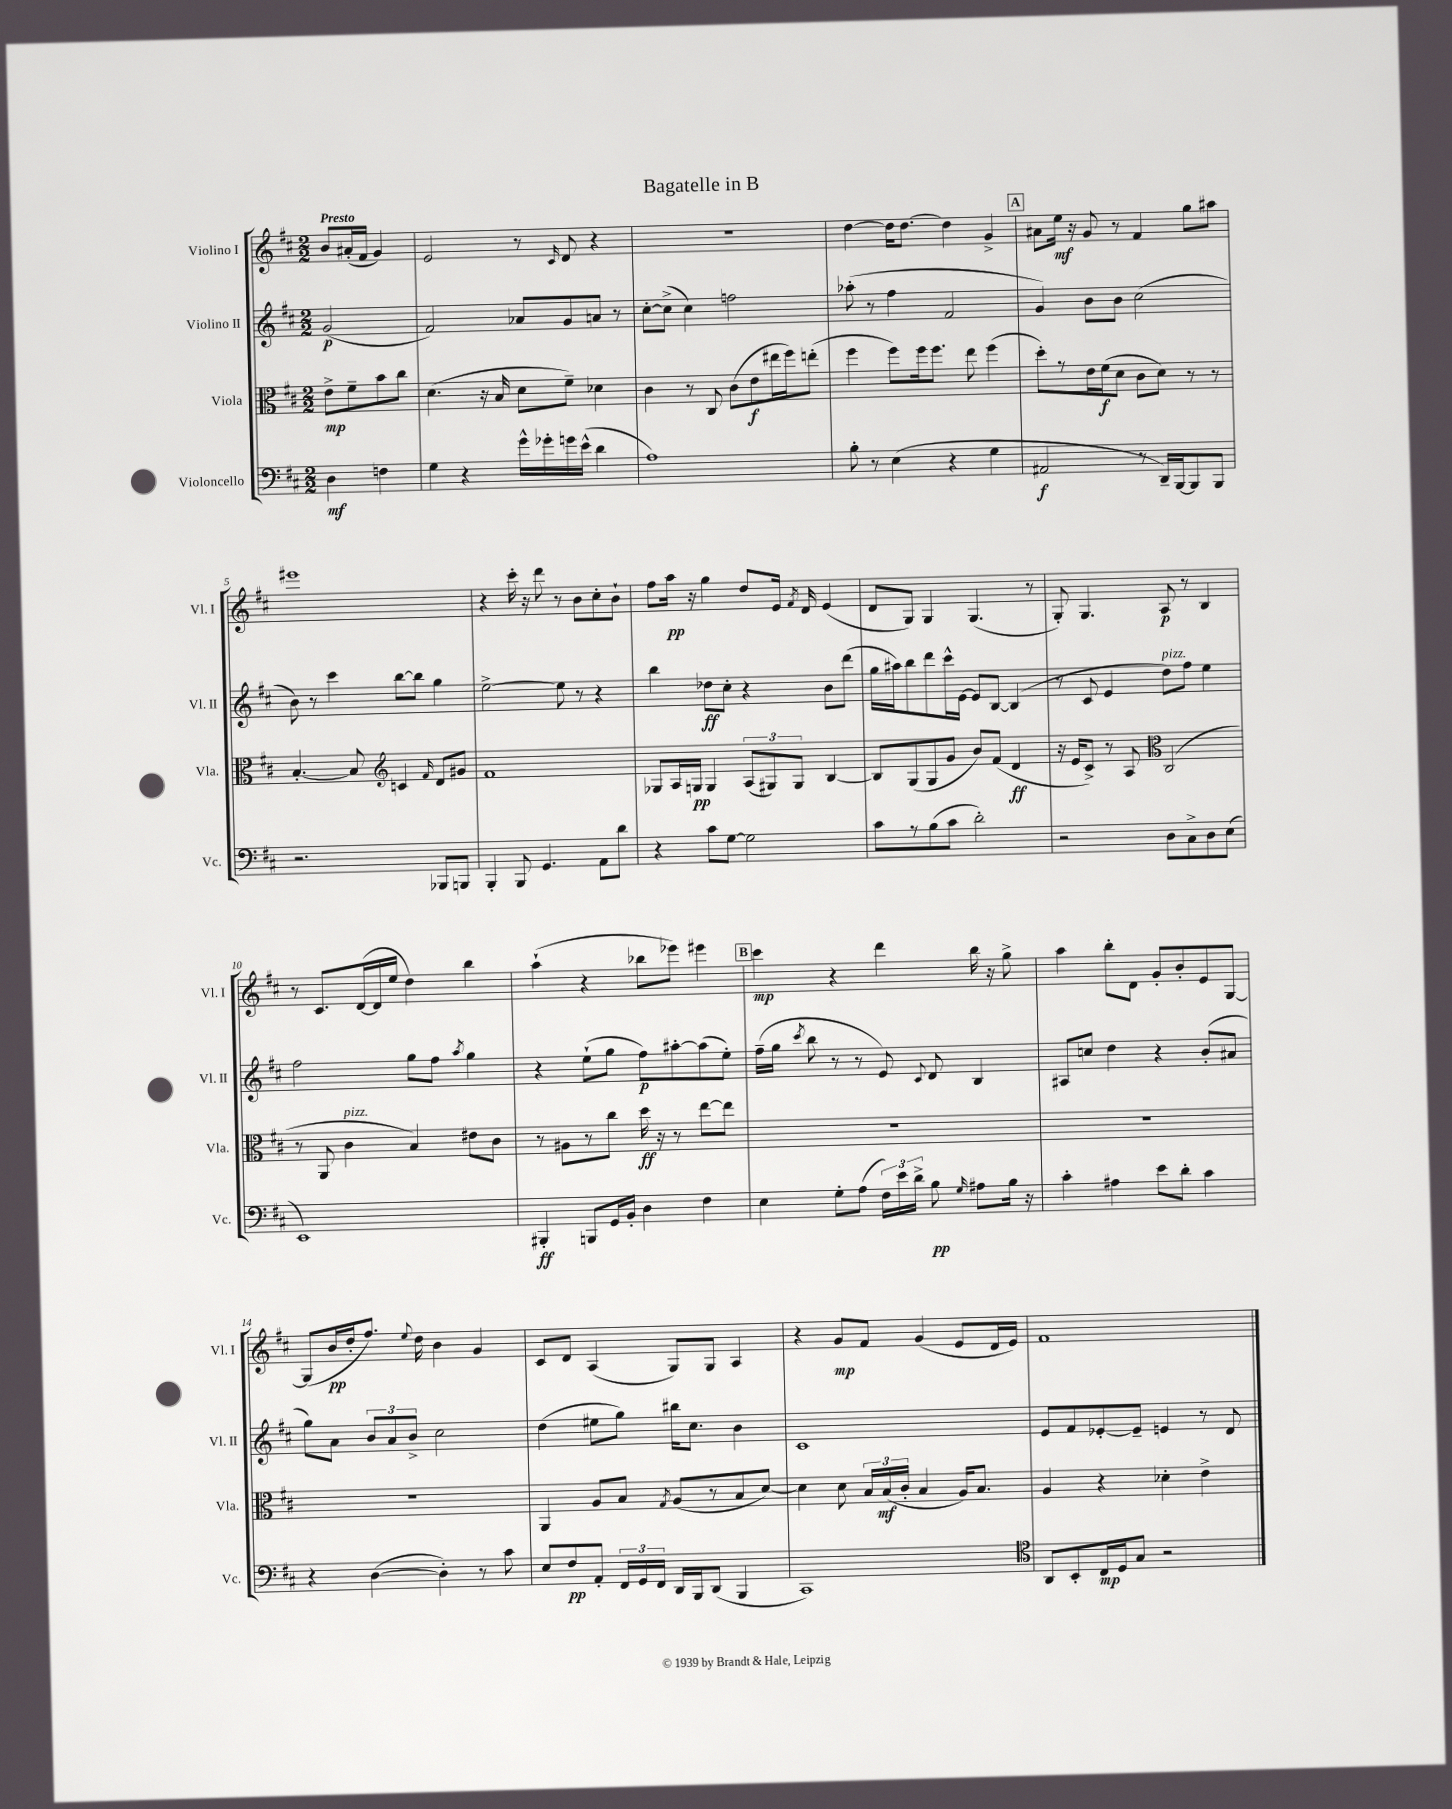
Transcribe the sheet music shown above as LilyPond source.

\header { title = "Bagatelle in B" }
<<
\new StaffGroup <<
\new Staff = "s0" \with { instrumentName = "Violino I" shortInstrumentName = "Vl. I" } {
    \clef treble \key d \major \numericTimeSignature \time 2/2 \partial 2 \tempo "Presto"
    \autoBeamOff b'8[ ais'16-.( fis'16] g'4) |
    e'2 r8 \grace { cis'16 } d'8 r4 |
    R1 |
    d''4~ d''16[ d''8.]~ d''4 g'4-> |
    \mark \markup { \box "A" } ais'8[ e''16]\mf r16 g'8 r8 fis'4 g''8[ ais''8] |
    eis'''1 |
    r4 cis'''16-. r16 d'''8 r8 b'8[ cis''8-. b'8]-! |
    fis''8[ a''16]\pp r16 g''4 d''8[ e'16] \acciaccatura { fis'8 } d'16 e'4( |
    d'8[ g8]) g4 g4.( r8 |
    g8-.) g4. a8\p r8 b4 |
    r8 cis'8.[ d'16~( d'16 e''16] d''4) b''4 |
    a''4-!( r4 bes''8[ ees'''8]) eis'''4 |
    \mark \markup { \box "B" } cis'''4\mp r4 d'''4 b''16 r16 g''8-> |
    a''4 b''8[-. d'8] g'8[-. b'8-. e'8 g8]~ |
    g8[( b'16\pp d''16-. fis''8.]) \appoggiatura { e''8 } d''16 b'4 g'4 |
    cis'8[ d'8] a4( g8[) g8] a4 |
    r4 g'8[\mp fis'8] g'4( e'8[ d'16 e'16]) |
    fis'1 \bar "|." |
}
\new Staff = "s1" \with { instrumentName = "Violino II" shortInstrumentName = "Vl. II" } {
    \clef treble \key d \major \numericTimeSignature \time 2/2 \partial 2
    \autoBeamOff g'2\p( |
    fis'2) aes'8[ g'8 a'8] r8 |
    cis''8[~-. cis''8]->( cis''4) f''2 |
    aes''8-.( r8 fis''4 fis'2 |
    \mark \markup { \box "A" } g'4) b'8[ b'8] cis''2( |
    b'8) r8 cis'''4 b''8[~ b''8] g''4 |
    e''2~-> e''8 r8 r4 |
    b''4 des''8[\ff cis''8]-. r4 b'8[ d'''8]( |
    g''16[ ais''16) b''8 d'''8 cis'''16-^ e'16]~ e'8[ b8]~ b4( |
    r8 cis'8 e'4 d''8[^\markup { \italic "pizz." }) fis''8] e''4 |
    fis''2 g''8[ fis''8] \acciaccatura { a''8 } g''4 |
    r4 e''8[-!( g''8] fis''8[\p) ais''8~-. ais''8( e''8]-.) |
    \mark \markup { \box "B" } fis''16[--( g''16] \acciaccatura { cis'''8 } b''8 r8 r8 e'8) \appoggiatura { cis'8 } d'8 b4 |
    ais8[ c''8] d''4 r4 b'8[-.( ais'8] |
    g''8[) a'8] \tuplet 3/2 { b'8[ a'8 b'8]-> } cis''2 |
    d''4( eis''8[ g''8]) bis''16[ cis''8.] b'4 |
    cis'1 |
    e'8[ fis'8 ees'8~-. ees'8]-- e'4 r8 d'8 \bar "|." |
}
\new Staff = "s2" \with { instrumentName = "Viola" shortInstrumentName = "Vla." } {
    \clef alto \key d \major \numericTimeSignature \time 2/2 \partial 2
    \autoBeamOff e'8[->\mp fis'8-- b'8 cis''8] |
    d'4.( r16 b16 d'8[ fis'8]--) des'4 |
    cis'4 r8 cis8 cis'8[( e'8\f eis''16 fis''16) e''8]-.( |
    fis''4 fis''8[) fis''16 fis''8.] e''8 fis''4( |
    \mark \markup { \box "A" } d''8[-.) r8 e'16 fis'16\f( d'8] cis'8[ d'8]) r8 r8 |
    b4.~-. b8 \clef treble c'4 \grace { fis'16 } d'8[ gis'8] |
    fis'1 |
    ges8[ a16 g16]\pp g4 \tuplet 3/2 { a8[( gis8) gis8] } b4~ |
    b8[ g8( g8 g'8] b'8[) fis'8]( d'4\ff |
    r16 e'16[ cis'8]->) r8 a8 \clef alto cis2( |
    r8 a,8 cis'4^\markup { \italic "pizz." } b4) eis'8[ cis'8] |
    r8 ais8[ r8 cis''8] d''16\ff r16 r8 e''8[~ e''8] |
    \mark \markup { \box "B" } R1 |
    R1 |
    R1 |
    a,4 a8[ b8] \acciaccatura { g8 } a8[( r8 b8 d'8]~) |
    d'4 d'8 \tuplet 3/2 { b16[ b16\mf( cis'16]-. } b4 a16[) b8.] |
    a4 r4 des'4-. e'4-> \bar "|." |
}
\new Staff = "s3" \with { instrumentName = "Violoncello" shortInstrumentName = "Vc." } {
    \clef bass \key d \major \numericTimeSignature \time 2/2 \partial 2
    \autoBeamOff d4\mf f4 |
    g4 r4 g'16[-^ ges'16-. g'16 e'16]-^( d'4 |
    a1) |
    b8-. r8 e4( r4 g4 |
    \mark \markup { \box "A" } ais,2\f r8 d,16[--) b,,16~ b,,8 b,,8] |
    r2. bes,,8[ b,,8] |
    b,,4-. b,,8 g,4. a,8[ d'8] |
    r4 cis'8[ g8]~ g2 |
    cis'8[ r8 b8( cis'8] d'2-.) |
    r2 d8[ cis8-> d8 e8]( |
    e,1) |
    bis,,4-.\ff b,,8[ g,16 b,16]-. d4 fis4 |
    \mark \markup { \box "B" } e4 g8[-. a8]( \tuplet 3/2 { fis16[) e'16 d'16]-> } b8\pp \grace { g16 } ais8[ b16] r16 |
    cis'4-. ais4 e'8[ d'8]-. cis'4 |
    r4 d4~( d4-.) r8 cis'8 |
    e8[ fis8\pp a,8]-. \tuplet 3/2 { fis,16[ g,16 fis,16] } d,16[ b,,16 d,8]( b,,4 |
    cis,1) |
    \clef tenor a,8[ b,8-. cis16\mp d16 g8] r2 \bar "|." |
}
>>
>>
